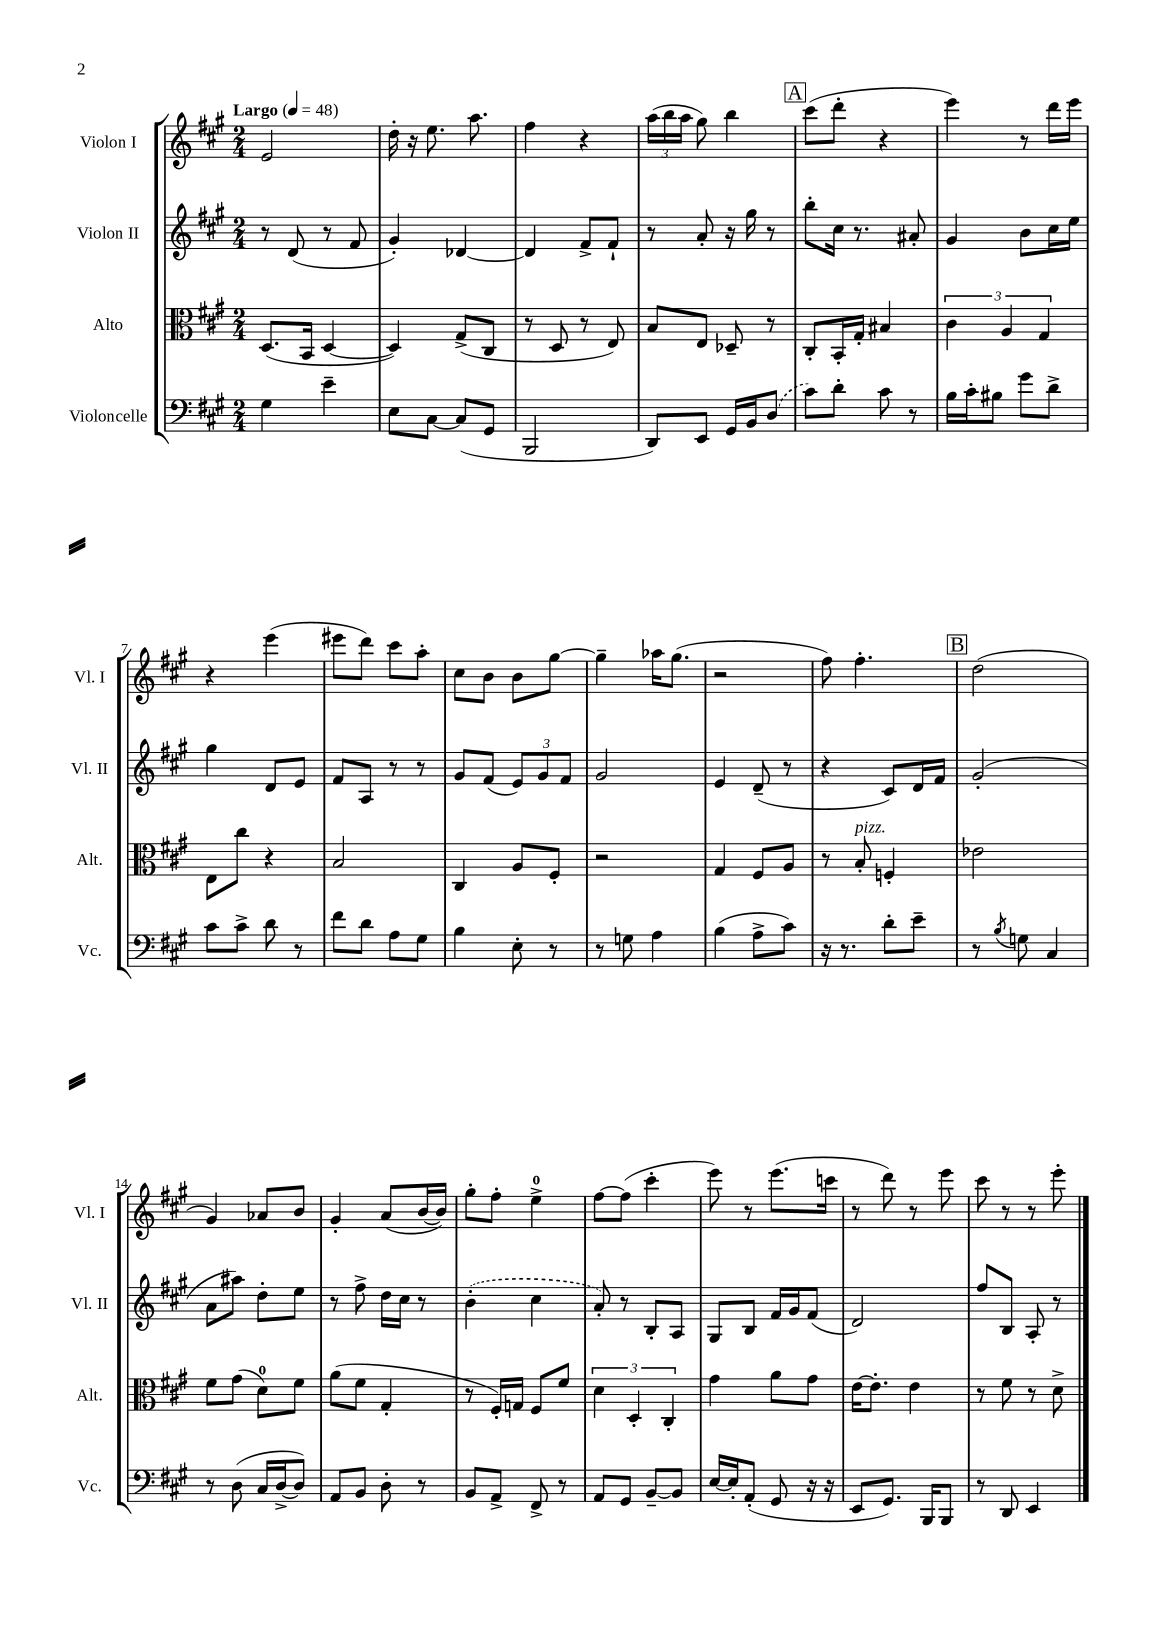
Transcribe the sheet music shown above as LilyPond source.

<<
\new StaffGroup <<
\new Staff = "s0" \with { instrumentName = "Violon I" shortInstrumentName = "Vl. I" } {
    \clef treble \key a \major \numericTimeSignature \time 2/4 \tempo "Largo" 4 = 48
    \autoBeamOff e'2 |
    d''16-. r16 e''8. a''8. |
    fis''4 r4 |
    \tuplet 3/2 { a''16[( b''16 a''16] } gis''8) b''4 |
    \mark \markup { \box "A" } cis'''8[( d'''8]-. r4 |
    e'''4) r8 d'''16[ e'''16] |
    r4 e'''4( |
    eis'''8[ d'''8]) cis'''8[ a''8]-. |
    cis''8[ b'8] b'8[ gis''8]~ |
    gis''4-- aes''16[ gis''8.]( |
    r2 |
    fis''8) fis''4.-. |
    \mark \markup { \box "B" } d''2( |
    gis'4) aes'8[ b'8] |
    gis'4-. a'8[( b'16~ b'16]) |
    gis''8[-. fis''8]-. e''4-0-> |
    fis''8[~ fis''8]( cis'''4-. |
    e'''8) r8 e'''8.[( c'''16] |
    r8 d'''8) r8 e'''8 |
    cis'''8 r8 r8 e'''8-. \bar "|." |
}
\new Staff = "s1" \with { instrumentName = "Violon II" shortInstrumentName = "Vl. II" } {
    \clef treble \key a \major \numericTimeSignature \time 2/4
    \autoBeamOff r8 d'8( r8 fis'8 |
    gis'4-.) des'4~ |
    des'4 fis'8[-> fis'8]-! |
    r8 a'8-. r16 gis''16 r8 |
    \mark \markup { \box "A" } b''8[-. cis''16] r8. ais'8-. |
    gis'4 b'8[ cis''16 e''16] |
    gis''4 d'8[ e'8] |
    fis'8[ a8] r8 r8 |
    gis'8[ fis'8]( \tuplet 3/2 { e'8[) gis'8 fis'8] } |
    gis'2 |
    e'4 d'8--( r8 |
    r4 cis'8[) d'16 fis'16] |
    \mark \markup { \box "B" } gis'2-.( |
    a'8[ ais''8]) d''8[-. e''8] |
    r8 fis''8-> d''16[ cis''16] r8 |
    \once \slurDashed b'4-.( cis''4 |
    a'8-.) r8 b8[-. a8] |
    gis8[ b8] fis'16[ gis'16 fis'8]( |
    d'2) |
    fis''8[ b8] a8-. r8 \bar "|." |
}
\new Staff = "s2" \with { instrumentName = "Alto" shortInstrumentName = "Alt." } {
    \clef alto \key a \major \numericTimeSignature \time 2/4
    \autoBeamOff d8.[( b,16] d4~ |
    d4) gis8[->( cis8] |
    r8 d8 r8 e8) |
    b8[ e8] des8-- r8 |
    \mark \markup { \box "A" } cis8[-. b,16-. gis16]-. bis4 |
    \tuplet 3/2 { cis'4 a4 gis4 } |
    e8[ cis''8] r4 |
    b2 |
    cis4 a8[ fis8]-. |
    r2 |
    gis4 fis8[ a8] |
    r8 b8-.^\markup { \italic "pizz." } f4-. |
    \mark \markup { \box "B" } ees'2 |
    fis'8[ gis'8]( d'8[-0) fis'8] |
    a'8[( fis'8] gis4-. |
    r8 fis16[-.) g16] fis8[ fis'8] |
    \tuplet 3/2 { d'4 d4-. cis4-. } |
    gis'4 a'8[ gis'8] |
    e'16[~ e'8.]-. e'4 |
    r8 fis'8 r8 d'8-> \bar "|." |
}
\new Staff = "s3" \with { instrumentName = "Violoncelle" shortInstrumentName = "Vc." } {
    \clef bass \key a \major \numericTimeSignature \time 2/4
    \autoBeamOff gis4 e'4-- |
    e8[ cis8]~ cis8[( gis,8] |
    b,,2 |
    d,8[) e,8] gis,16[ b,16 \once \slurDashed d8]( |
    \mark \markup { \box "A" } cis'8[) d'8]-. cis'8 r8 |
    b16[ cis'16-. bis8] gis'8[ d'8]-> |
    cis'8[ cis'8]-> d'8 r8 |
    fis'8[ d'8] a8[ gis8] |
    b4 e8-. r8 |
    r8 g8 a4 |
    b4( a8[-> cis'8]) |
    r16 r8. d'8[-. e'8]-- |
    \mark \markup { \box "B" } r8 \acciaccatura { b8 } g8 cis4 |
    r8 d8( cis16[ d16~-> d8]) |
    a,8[ b,8] d8-. r8 |
    b,8[ a,8]-> fis,8-> r8 |
    a,8[ gis,8] b,8[~-- b,8] |
    e16[~ e16-. a,8]-.( gis,8 r16 r16 |
    e,8[ gis,8.]) b,,16[ b,,8] |
    r8 d,8 e,4 \bar "|." |
}
>>
>>
